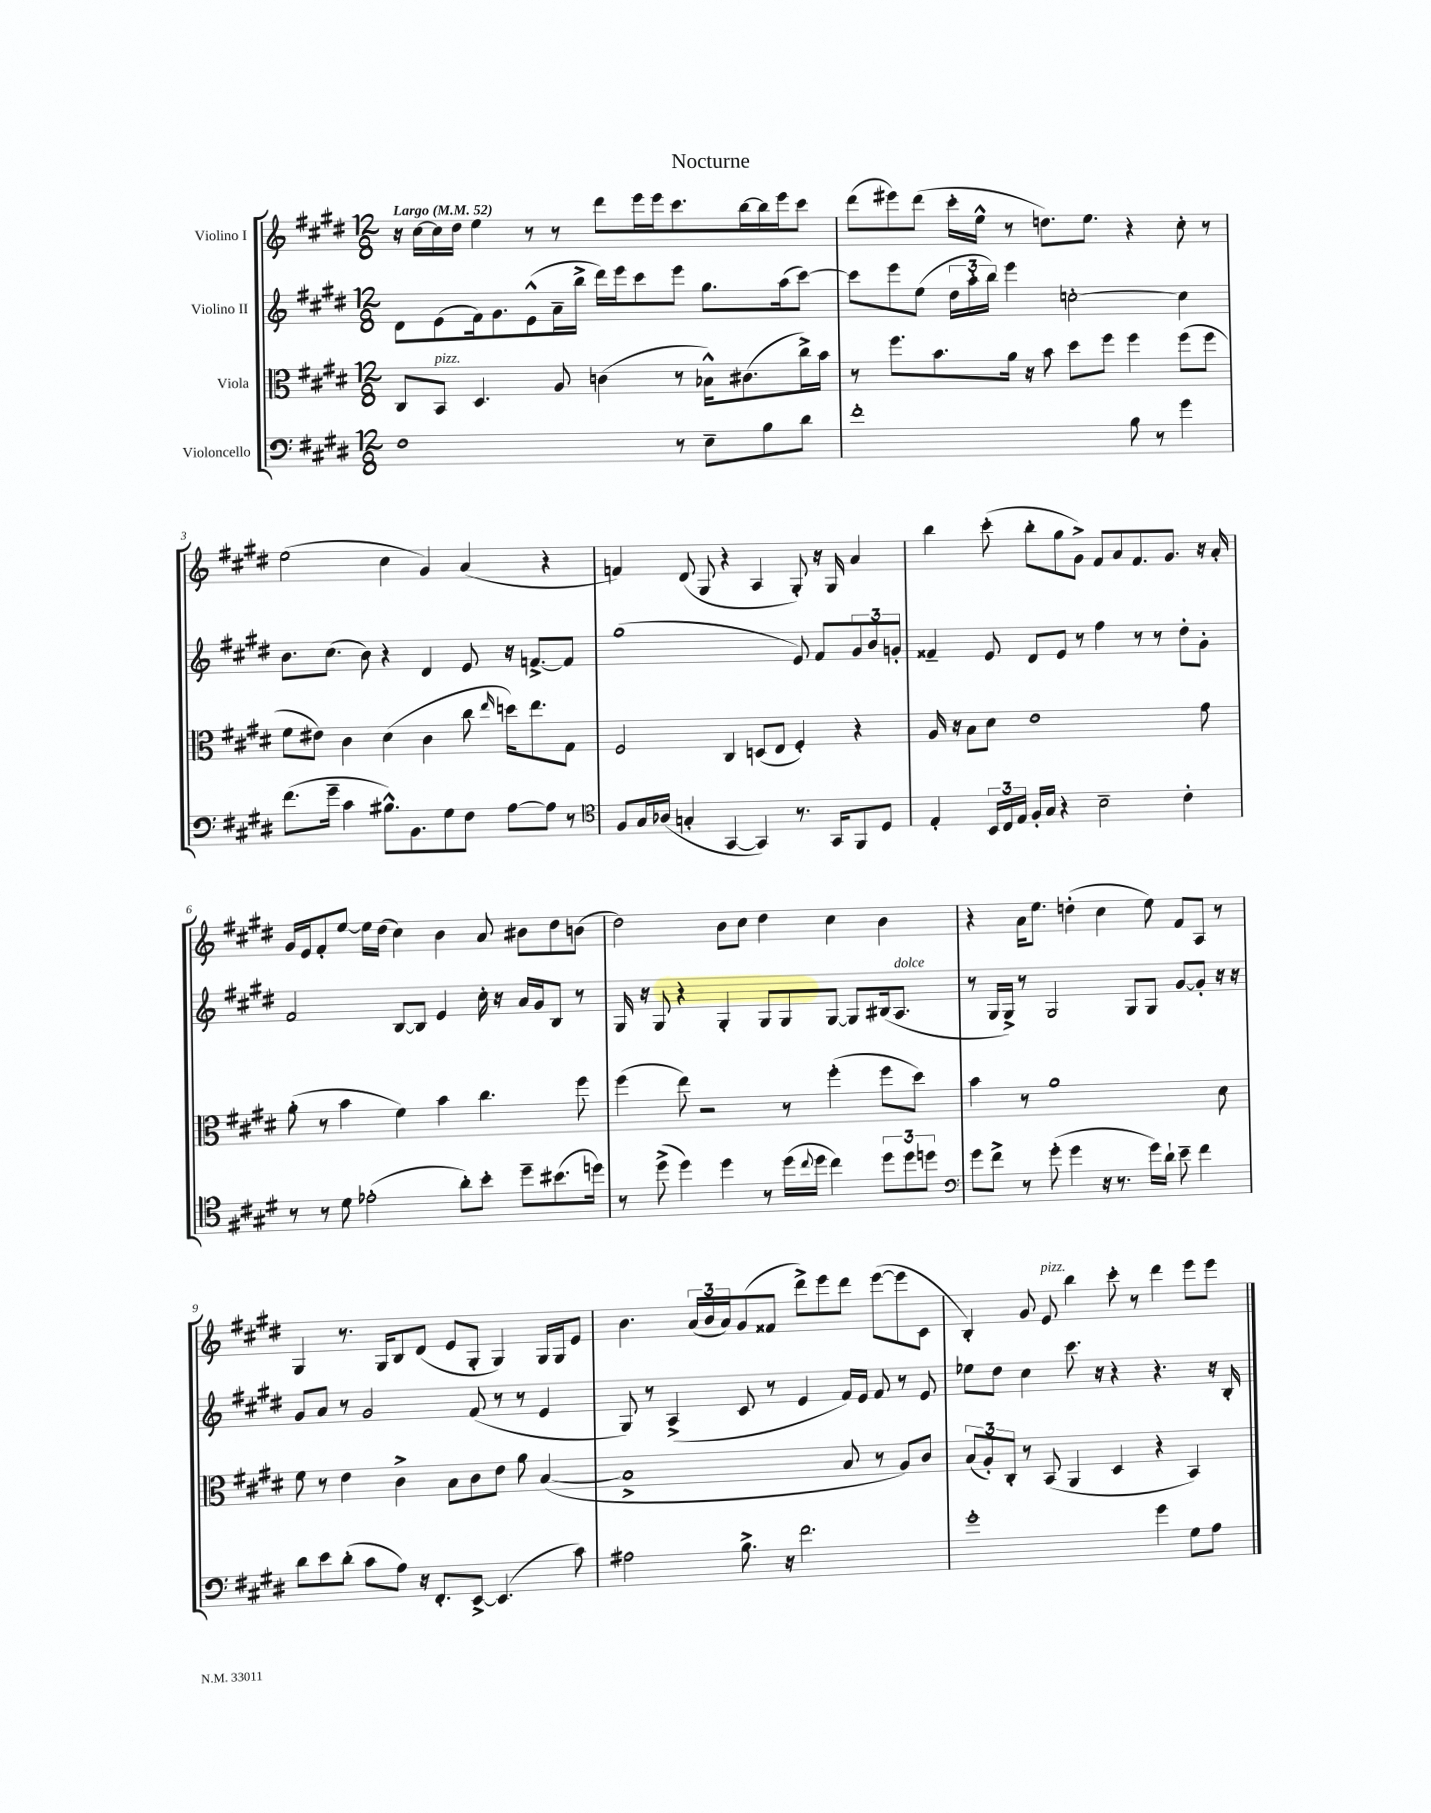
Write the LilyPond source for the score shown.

\header { title = "Nocturne" }
<<
\new StaffGroup <<
\new Staff = "s0" \with { instrumentName = "Violino I" } {
    \clef treble \key e \major \numericTimeSignature \time 12/8 \tempo "Largo" 4 = 52
    r16 cis''16~ cis''16 dis''16 e''4 r8 r8 dis'''8 e'''16 e'''16 cis'''8. b''16~ b''16 e'''16 cis'''8 |
    dis'''8( eis'''8) dis'''8( cis'''16-. e''16-^ r8 d''8.) e''8. r4 cis''8-. r8 |
    e''2( cis''4 gis'4) a'4( r4 |
    f'4) dis'8( gis8 r4 a4 gis8-.) r16 gis16 a'4 |
    b''4 cis'''8-.( b''8-. gis''8 gis'8->) fis'8 a'8 fis'8. gis'8. r16 a'16-. |
    gis'16 e'16 fis'8-. e''8~ e''16 dis''16( cis''4) b'4 a'8 bis'8 dis''8 b'8( |
    dis''2) b'8 cis''8 dis''4 cis''4 b'4 |
    r4 a'16 e''8. d''4-.( cis''4 e''8) fis'8 a8 r8 |
    gis4 r8. gis16 b8 dis'8( e'8 gis8-. gis4) gis16 gis16 e'8 |
    b'4. \tuplet 3/2 { a'16( b'16 a'16) } gis'8( fisis'8 dis'''8->) e'''8 dis'''8 e'''8~( e'''8 cis'8 |
    b4-.) gis'8 e'8^\markup { \italic "pizz." } b''4 cis'''8-. r8 dis'''4 e'''8 e'''8 \bar "|." |
}
\new Staff = "s1" \with { instrumentName = "Violino II" } {
    \clef treble \key e \major \numericTimeSignature \time 12/8
    dis'8 e'8( fis'16) gis'8. e'8-^( a'16-- b''16-> dis'''16) e'''16 cis'''8 e'''8 gis''8. a''16( cis'''8~) |
    cis'''8 e'''8 e''8( \tuplet 3/2 { dis''16 a''16-. b''16) } e'''4 c''2~-. c''4 |
    b'8. cis''8.( b'8) r4 dis'4 e'8 r16 f'8.~-> f'8 |
    gis''1( e'8) fis'8 \tuplet 3/2 { gis'8 b'8 g'8-. } |
    fisis'4-- e'8 dis'8 e'8 r8 fis''4 r8 r8 dis''8-. gis'8-. |
    fis'2 b8~ b8 e'4 cis''16-. r16 a'16 gis'16 b8 r8 |
    gis16 r16 gis8 r4 gis4-. gis8 gis8 gis8~ gis8 bis16( a8.^\markup { \italic "dolce" } |
    r8 gis16 gis16->) r8 gis2 gis8 gis8 gis'8~ gis'8-. r16 r16 |
    gis'8 a'8 r8 gis'2 fis'8( r8 r8 e'4 |
    gis8) r8 a4->( cis'8 r8 e'4 fis'16) e'16 fis'8 r8 e'8 |
    ees''8 dis''8 cis''4 cis'''8. r16 r4 r4. r16 b16-. \bar "|." |
}
\new Staff = "s2" \with { instrumentName = "Viola" } {
    \clef alto \key e \major \numericTimeSignature \time 12/8
    cis8 b,8^\markup { \italic "pizz." } dis4. a8 c'4( r8 bes16-^) cis'8.( cis''16->) b'16 |
    r8 fis''8. b'8. a'16 r16 b'8 dis''8 fis''8 fis''4 fis''8( fis''8 |
    fis'8 eis'8) cis'4 dis'4( cis'4 cis''8 \grace { e''16 } d''16) e''8. gis8 |
    fis2 cis4 d8( e8 fis4-.) r4 |
    a16 r16 b8 dis'8 e'1 gis'8 |
    a'8-.( r8 b'4 fis'4) b'4 cis''4. fis''8 |
    fis''4( e''8) r2 r8 fis''4-.( fis''8 dis''8) |
    b'4 r8 a'1 dis'8 |
    fis'8 r8 e'4 cis'4-> b8 cis'8 e'8 a'8 b4~( |
    b1-> b8 r8 a8) cis'8 |
    \tuplet 3/2 { b8( a8-.) cis8-. } r8 b,8( a,4 dis4 r4 b,4) \bar "|." |
}
\new Staff = "s3" \with { instrumentName = "Violoncello" } {
    \clef bass \key e \major \numericTimeSignature \time 12/8
    fis1 r8 e8-- b8 dis'8 |
    fis'1-. b8 r8 gis'4 |
    fis'8.( gis'16-- cis'4 bis8.-^) b,8. gis8 fis8 a8~ a8 r8 |
    \clef tenor fis8 gis16 aes16( g4-. gis,4~ gis,4) r8. gis,16 fis,8 dis8 |
    e4-. \tuplet 3/2 { b,16 cis16 e16 } fis16-. gis16 r4 b2-- cis'4-. |
    r8 r8 dis'8 ees'2-.( a'8-.) b'8-. dis''8-- bis'8.( d''16) |
    r8 dis''8->( dis''4) dis''4 r8 dis''16( \appoggiatura { cis''8 } dis''16 cis''4) \tuplet 3/2 { dis''8 dis''8 d''8 } |
    \clef bass gis'8 fis'8-> r8 gis'8-.( gis'4 r16 r8. gis'16) dis'16-! e'8-- fis'4 |
    dis'8 e'8 dis'8-.( cis'8 a8) r16 fis,8.-. e,8~-> e,4.( cis'8) |
    ais2 b8.-> r16 fis'2. |
    gis'1-. gis'4 gis8 a8 \bar "|." |
}
>>
>>
